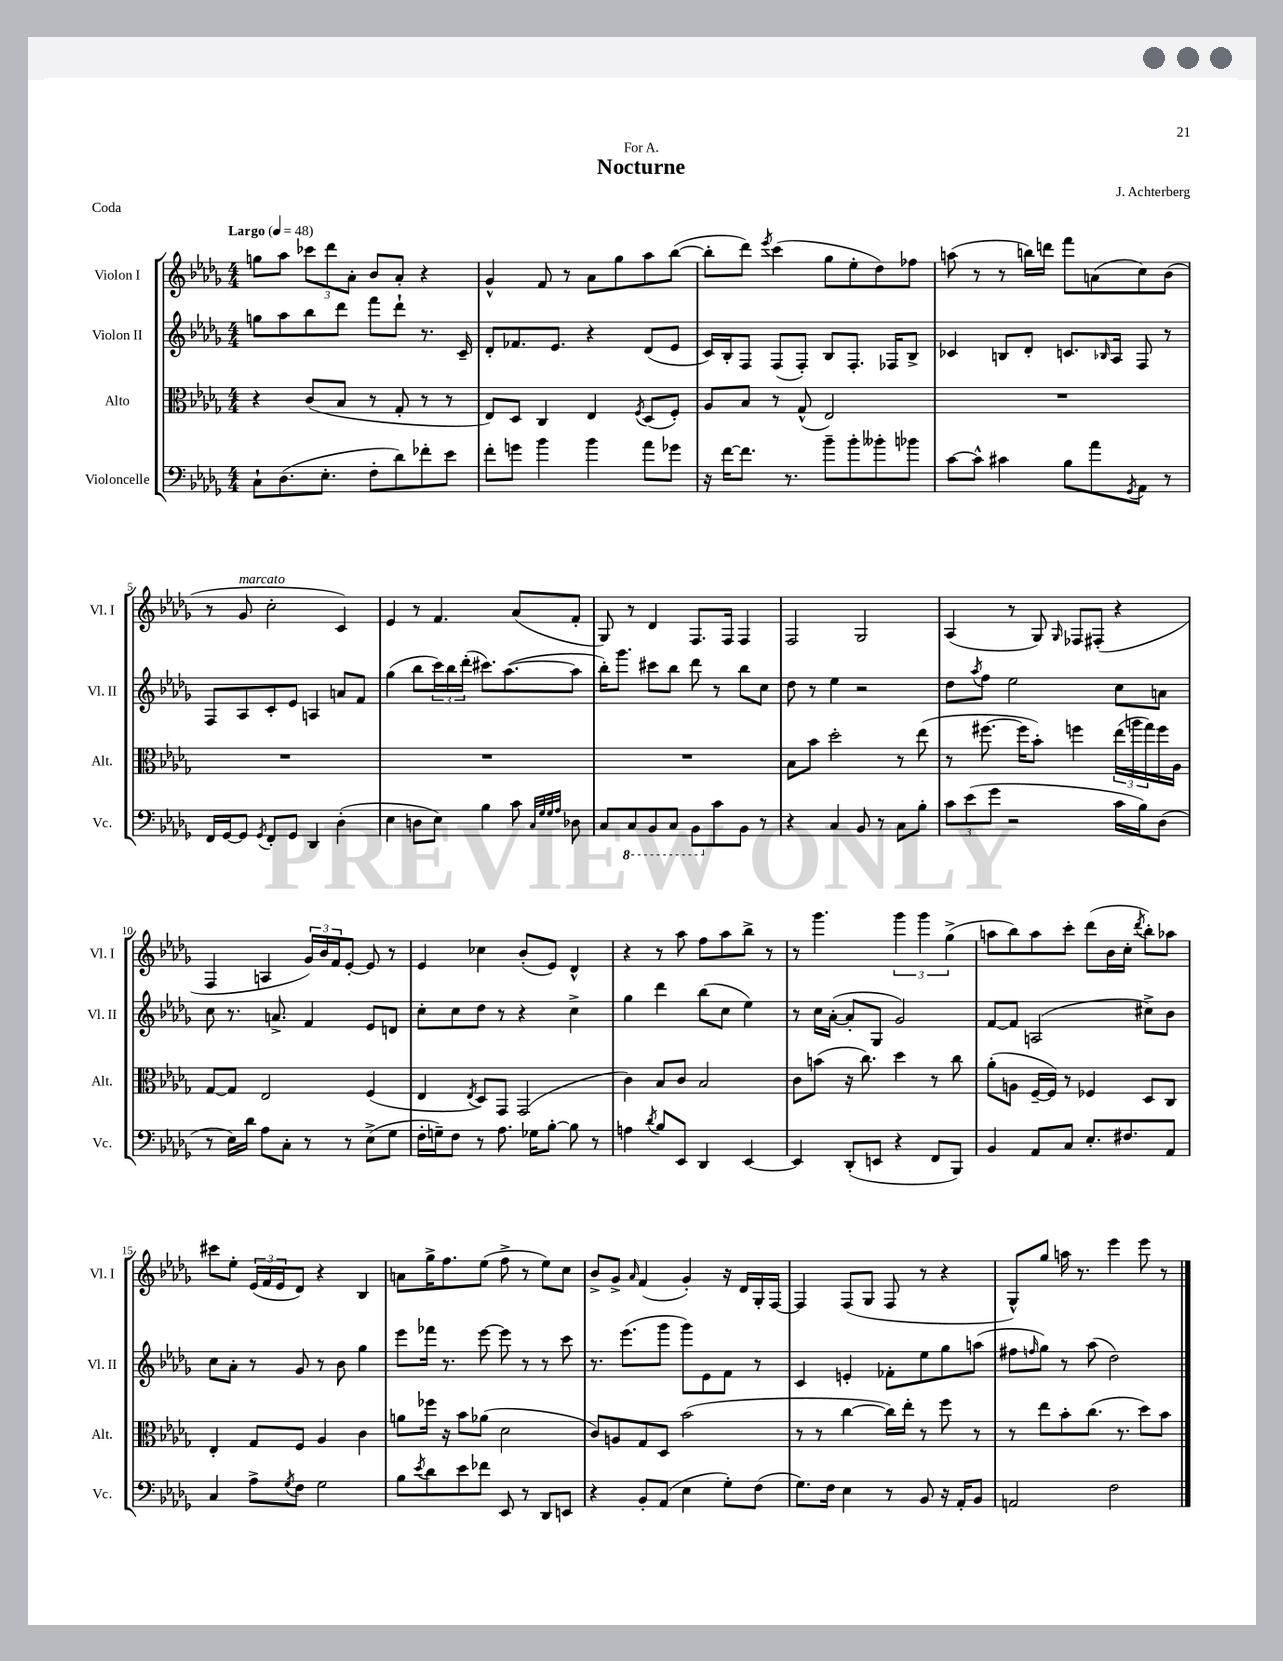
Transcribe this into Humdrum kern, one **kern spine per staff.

**kern	**kern	**kern	**kern
*staff4	*staff3	*staff2	*staff1
*clefF4	*clefC3	*clefG2	*clefG2
*k[b-e-a-d-g-]	*k[b-e-a-d-g-]	*k[b-e-a-d-g-]	*k[b-e-a-d-g-]
*M4/4	*M4/4	*M4/4	*M4/4
*MM48	*MM48	*MM48	*MM48
8C`	4r	8gg	8gg
(8.D-	.	8aa-	8aa-
.	(8c	8bb-	12ccc-
8.E-'	.	.	.
.	.	.	12ddd-
.	8B-	8ddd-	.
.	.	.	12a-'
8F'	8r	8fff	8b-
8d-)	8G-'	8ddd-`	8a-'
8f-'	8r	8.r	4r
8e-	8r	.	.
.	.	16c~	.
=	=	=	=
8f'	8E-)	8d-'	4g-^^
8g	8D-	8.f-	.
4b-	4C	.	8f
.	.	8.e-	.
.	.	.	8r
4b-	4E-	4r	8a-
.	.	.	8gg-
.	8qF	.	.
8a-	(8D-	(8d-	8aa-
8g-	8F')	8e-	([8bb-
=	=	=	=
16r	8A-	16c)	8bb-']
[16f	.	16B-'	.
8.f]	8B-	8F	8ddd-)
.	.	.	8qeee-
.	8r	(8F	(4ccc
8.r	.	.	.
.	(8G-^^	8F')	.
8b-~	2E-)	8B-	8gg-
8b-'	.	8.F'	8ee-'
8b--'	.	.	8dd-)
.	.	16F-	.
8b-	.	8B-^	8ff-
=	=	=	=
[8c	1r	4c-	(8aa
8c^^]	.	.	8r
4c#	.	8B	8r
.	.	8d-'	16bb)
.	.	.	16ddd
8B-	.	8.c	8fff
8a-	.	.	(8a
.	.	16qqB-	.
.	.	16A-	.
8qGG-	.	.	.
8AA-	.	8F	8cc)
8r	.	8r	(8b-
=	=	=	=
16FF	1r	8F	8r
[16GG-	.	.	.
8GG-]	.	8A-	8g-
8qGG-	.	.	.
8FF'	.	8c'	2cc'
8GG-	.	8e-	.
4DD-	.	4A	.
(4D-'	.	8a	4c)
.	.	8f	.
=	=	=	=
4E-	1r	(4gg-	4e-
8D	.	8bb-	8r
8E-)	.	24ccc)	4.f
.	.	24bb-	.
.	.	(24ddd-'	.
4B-	.	8.ccc#)	.
.	.	([8.aa-	.
8c	.	.	(8a-
32qqC	.	.	.
32qqG-	.	.	.
32qqG-	.	.	.
32qqA-	.	.	.
8D-	.	8aa-]	8f'
=	=	=	=
8C	1r	16bb-')	8G-)
.	.	8.ggg-	.
8CC	.	.	8r
8BBB-	.	8ccc#	4d-
8CC	.	8bb-	.
8BBB-	.	8ddd-	8.F
8c	.	8r	.
.	.	.	16F
8BB-	.	8bb-	4F
8r	.	8cc	.
=	=	=	=
4r	8B-	8dd-	2F
.	8b-	8r	.
4C	2dd-'	4ee-	.
8BB-	.	2r	2G-
8r	.	.	.
8C	8r	.	.
8B-'	(8ee-	.	.
=	=	=	=
12c	8r	8dd-	(4A-
(12e-	.	.	.
.	.	8qaa-	.
.	[8.ff#	8ff	.
12g-	.	.	.
2r	.	2ee-	8r
.	16ff#]	.	.
.	8b-')	.	8G-)
.	.	.	16qqG-
.	4ff	.	8F-
.	.	.	(8F#'
16c	(24ee-	8cc	4r
.	24aa	.	.
16B-)	.	.	.
.	24gg-)	.	.
(8D-	16ff	8a	.
.	16A-	.	.
=	=	=	=
8r	[8G-	8cc	4F
16E-)	8G-]	8.r	.
16d-	.	.	.
8A-	2E-	.	4A
.	.	8.a^	.
8C'	.	.	.
8r	.	4f	24g-)
.	.	.	24b-
.	.	.	24f
8r	.	.	[8e-'
(8E-^	(4F	8e-	8e-]
8G-	.	8d	8r
=	=	=	=
16F'	4E-	8cc'	4e-
16G~)	.	.	.
8F	.	8cc	.
.	8qE-	.	.
8r	8D-)	8dd-	4cc-
8.A-	8GG-	8r	.
.	(2GG-	4r	(8b-'
16G-	.	.	.
[8B-'	.	.	8e-)
8B-]	.	4cc^	4d-^^
8r	.	.	.
=	=	=	=
4A	4c)	4gg-	4r
8qd-	.	.	.
8B-	8B-	4ddd-	8r
8EE-	8c	.	8aa-
4DD-	2B-	(8bb-	8ff
.	.	8cc	8aa-
[4EE-	.	4ee-)	8bb-^
.	.	.	8r
=	=	=	=
4EE-]	8c	8r	8r
.	(8b	16cc	4.ggg-
.	.	([16a-'	.
(8DD-'	16r	8a-']	.
.	8.cc)	.	.
8EE	.	8G-	.
4r	4dd-	2g-)	6ggg-
.	.	.	6ggg-
8FF	8r	.	.
.	.	.	(6gg-^
8BBB-)	8cc	.	.
=	=	=	=
4BB-	(8a-'	[8f	8aa
.	8A	8f]	8bb-)
8AA-	[16F~	(2A	8aa
.	16F])	.	.
8C	8r	.	8ccc'
8.E-'	4F-	.	(8ddd-
.	.	.	16b-
8.F#	.	.	16cc'
.	.	.	8qddd-
.	8D-	8cc#^)	8bb-')
8AA-	8C	8b-	8aa-
=	=	=	=
4C	4E-'	8cc	8ccc#
.	.	8a-'	8ee-'
8A-^	8G-	8r	(24e-
.	.	.	24f
.	.	.	24e-
8qG-	.	.	.
8F	8F	8g-	8d-)
2G-	4A-	8r	4r
.	.	8b-	.
.	4c	4gg-	4B-
=	=	=	=
8B-	8a	8eee-	8a
8qe-	.	.	.
8d-	16ff-	16fff-	16gg-^
.	16r	8.r	8.ff
8e-	8b-	.	.
8f-	(8a-	[8eee-	(8ee-
8EE-	2d-	8eee-]	8ff^
8r	.	8r	8r
8DD-	.	8r	8ee-)
8EE	.	8ccc	8cc
=	=	=	=
4r	8c)	8.r	8b-^
.	8A	.	8g-^
.	.	(8.eee-	.
.	.	.	16qqa-
8BB-'	8G-	.	(4f
(8AA-	8D-	8ggg-	.
4E-	(2b-	8ggg-)	4g-')
.	.	8e-	.
8G-')	.	8f	16r
.	.	.	16d-
(8F	.	8r	16G-'
.	.	.	[16F
=	=	=	=
8.G-)	8r	4c	4F]
.	8r	.	.
16F	.	.	.
4E-	[4cc	4e'	(8F
.	.	.	8G-
8r	16cc])	8f-'	8F
.	16ee-'	.	.
8BB-	8r	8ee-	8r
16r	8ff	8gg-	4r
16AA-'	.	.	.
8BB-	8r	(8aa	.
=	=	=	=
2AA	8r	8ff#	8G-^^)
.	.	16qqff	.
.	8ee-	8gg-)	8gg-
.	8b-'	8r	16aa
.	.	.	8.r
.	(8.cc	(8aa-	.
2F	.	2dd-)	4eee-
.	8.r	.	.
.	8dd-)	.	8eee-
.	8b-	.	8r
==	==	==	==
*-	*-	*-	*-
